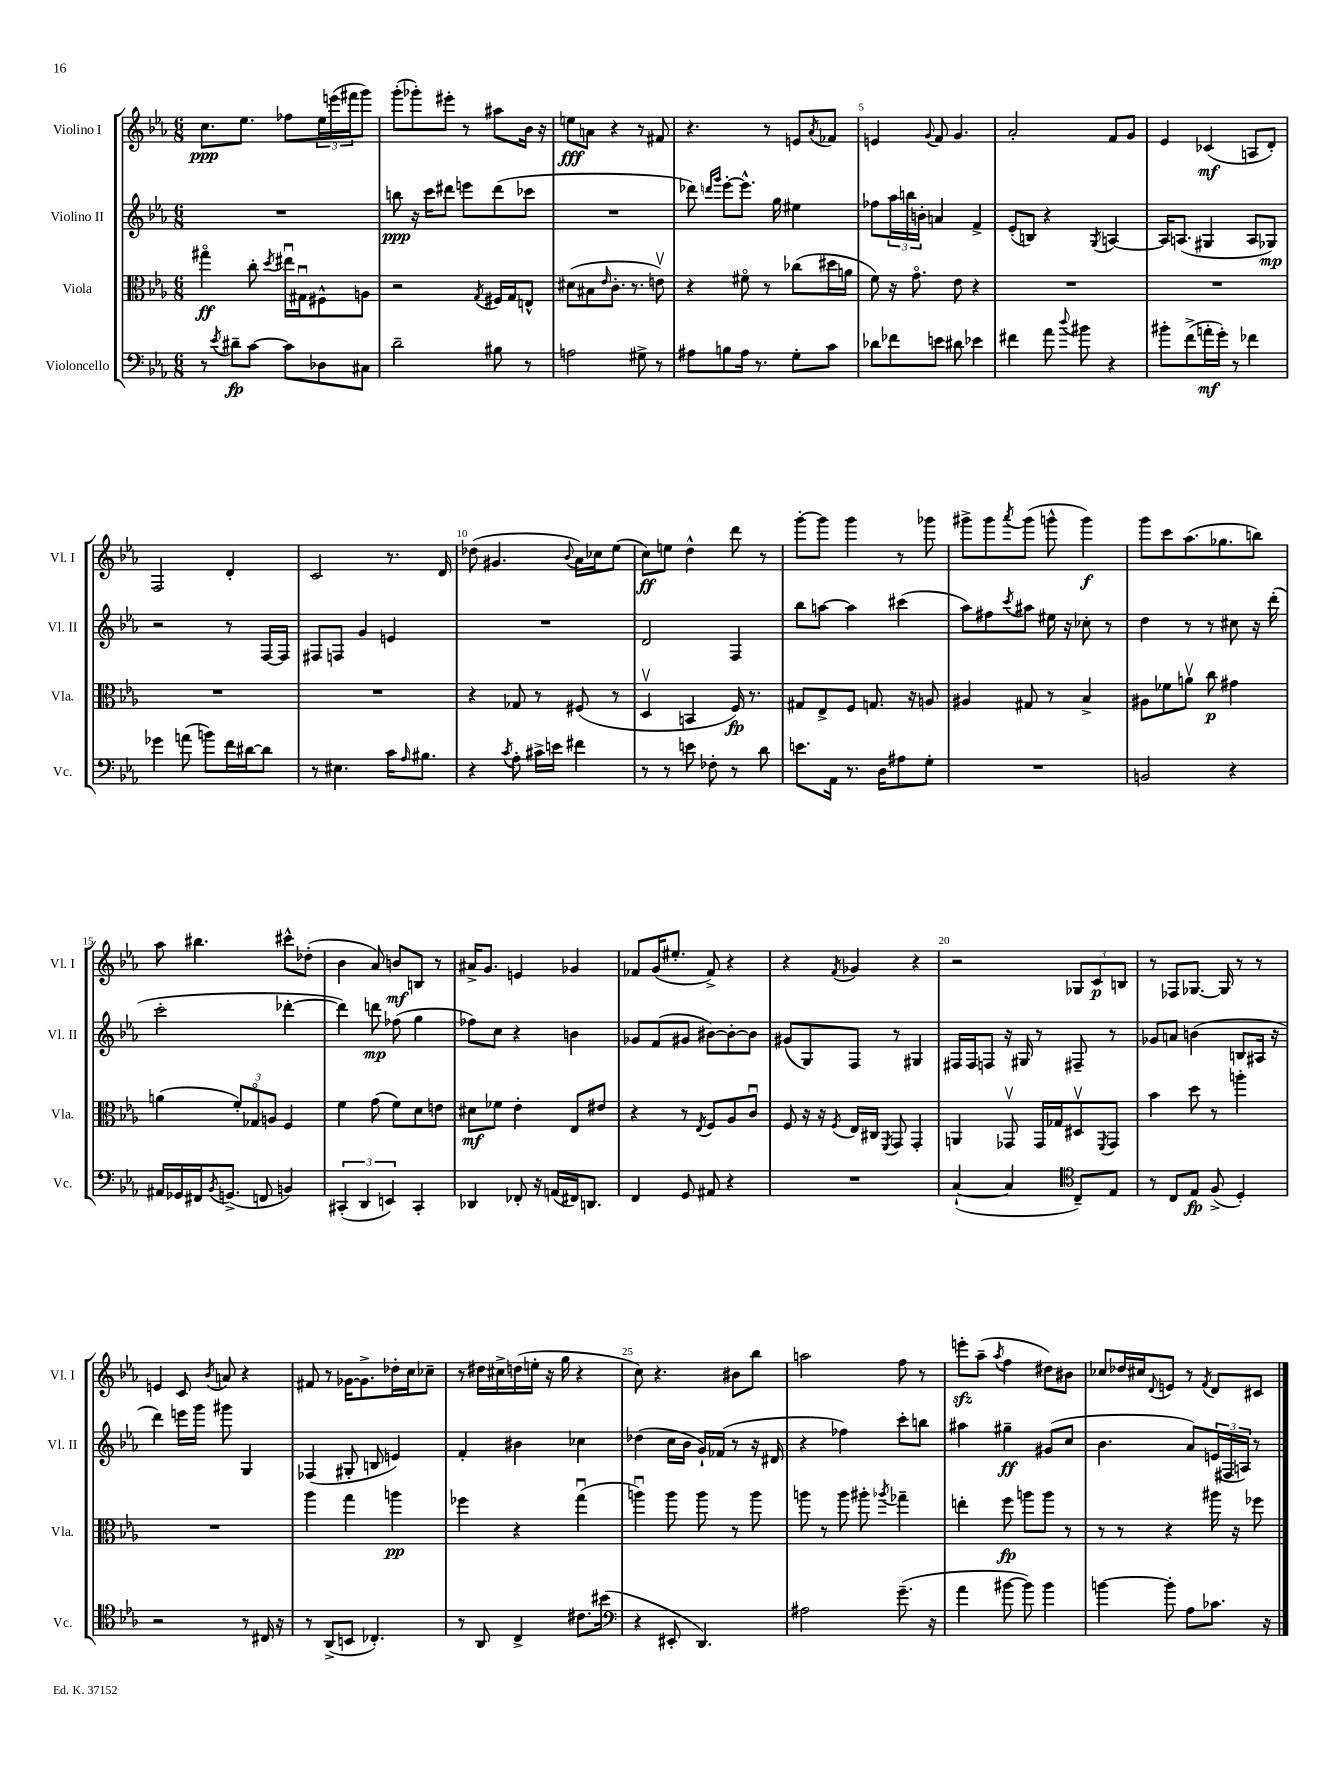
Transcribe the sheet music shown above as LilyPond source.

<<
\new StaffGroup <<
\new Staff = "s0" \with { instrumentName = "Violino I" shortInstrumentName = "Vl. I" } {
    \clef treble \key ees \major \numericTimeSignature \time 6/8
    c''8.\ppp ees''8. fes''8 \tuplet 3/2 { ees''16 e'''16( fis'''16 } g'''8) |
    g'''8-.( ges'''8-.) eis'''8-. r8 ais''8 bes'16 r16 |
    e''8\fff a'8 r4 r8 fis'8 |
    r4. r8 e'8 \acciaccatura { aes'8 } fes'8 |
    e'4 \appoggiatura { g'8 } f'8 g'4. |
    aes'2-. f'8 g'8 |
    ees'4 ces'4\mf( a8 d'8-.) |
    f2 d'4-. |
    c'2 r8. d'16 |
    des''8( gis'4. \appoggiatura { bes'8 } aes'16) ces''16 ees''8( |
    c''8\ff) e''8 d''4-^ d'''8 r8 |
    g'''8~-. g'''8 g'''4 r8 ges'''8 |
    gis'''8-> gis'''8 \acciaccatura { aes'''8 } gis'''8( g'''8-^ g'''4\f) |
    g'''8 c'''8 aes''8.( ges''8. b''8) |
    aes''8 bis''4. cis'''8-^ des''8-.( |
    bes'4 aes'8) b'8\mf b8 r8 |
    ais'16-> g'8. e'4 ges'4 |
    fes'8 g'16( eis''8.-. fes'8->) r4 |
    r4 \acciaccatura { f'8 } ges'4 r4 |
    r2 \tuplet 3/2 { ges8 c'8\p b8 } |
    r8 fes8 ges8.~ ges16 r8 r8 |
    e'4 c'8 \acciaccatura { bes'8 } a'8 r4 |
    fis'8 r8 ges'16~ ges'8.-> des''16-. c''16 ces''8-- |
    r8 dis''16 cis''16-> d''16( e''16-. r16 g''16 r4 |
    c''8) r4. bis'8 bes''8 |
    a''2 f''8 r8 |
    e'''8-.\sfz aes''8--( \acciaccatura { aes''8 } f''4 dis''8) bis'8 |
    ces''8 des''16 cis''16 \appoggiatura { d'8 } e'8 r8 \acciaccatura { f'8 } d'8 cis'8 \bar "|." |
}
\new Staff = "s1" \with { instrumentName = "Violino II" shortInstrumentName = "Vl. II" } {
    \clef treble \key ees \major \numericTimeSignature \time 6/8
    R2. |
    b''8\ppp r16 c'''16 dis'''8 e'''8 dis'''8( ces'''8 |
    R2. |
    des'''8) \grace { d'''16 g'''16 } ees'''8~-. ees'''8.-^ g''16 eis''4 |
    fes''8 \tuplet 3/2 { aes''16 b''16 b'16-. } a'4 f'4-> |
    ees'8-.( b8) r4 \acciaccatura { g8 } a4~ |
    a16 a8.( gis4 a8 ges8\mp) |
    r2 r8 f16~ f16 |
    fis8 f8 g'4 e'4 |
    R2. |
    d'2 f4 |
    bes''8 a''8~ a''4 cis'''4( |
    aes''8) fis''8 \acciaccatura { c'''8 } ais''8 eis''16 r16 ces''8-. r8 |
    d''4 r8 r8 cis''8 r16 d'''16-.( |
    c'''2-. des'''4~-. |
    des'''4) d'''8\mp fes''8( g''4 |
    fes''8) c''8 r4 b'4 |
    ges'8 f'8( gis'8 bis'8~) bis'8~-. bis'8 |
    gis'8( g8) f8 r8 gis4 |
    fis16 fis16 f8 r16 gis16 r8 fis8-- r8 |
    ges'8 a'8 b'4( b8 ais16 r16 |
    d'''4) e'''16 g'''16 gis'''8 g4 |
    fes4( gis8-. b8 e'4) |
    f'4-. bis'4 ces''4 |
    des''4( c''16 bes'16 g'16-!) fes'16( r8 r16 dis'16 |
    r4 fes''4) c'''8-. b''8 |
    ais''4 gis''4--\ff gis'8( c''8 |
    bes'4. aes'8) \tuplet 3/2 { e'16( fis16 a16) } r8 \bar "|." |
}
\new Staff = "s2" \with { instrumentName = "Viola" shortInstrumentName = "Vla." } {
    \clef alto \key ees \major \numericTimeSignature \time 6/8
    gis''4\flageolet\ff c''8-. \acciaccatura { d''8 } eis''16\downbow gis16\downbow fis8-^ a8 |
    r2 \acciaccatura { g8 } fis16 g16 e8-^ |
    dis'8( bis8 \grace { ees'16 } c'8.-. r8. e'8\upbow) |
    r4 fis'8\flageolet r8 ces''8( dis''16 a'16 |
    f'8) r16 g'8.\flageolet ees'8 r4 |
    R2. |
    R2. |
    R2. |
    R2. |
    r4 ges8 r8 fis8( r8 |
    d4\upbow b,4 f16\fp) r8. |
    gis8 ees8-> f8 g8. r16 a8 |
    ais4 gis8 r8 bes4-> |
    ais8 fes'8 a'8\upbow c''8\p gis'4 |
    a'4( \tuplet 3/2 { f'8-.) ges8\flageolet a8 } f4 |
    f'4 g'8( f'8) d'8 e'8 |
    dis'8\mf fes'8 ees'4-. ees8 eis'8 |
    r4 r8 \acciaccatura { ees8 } f8 aes8 c'8\downbow |
    f8 r16 r16 \acciaccatura { f8 } ees16 cis16 \acciaccatura { f,8 } g,8 g,4-. |
    a,4 ges,8\upbow ges,16 ges16 dis8\upbow \acciaccatura { f,8 } ges,8 |
    bes'4 d''8 r8 a''4-. |
    R2. |
    aes''4 g''4 a''4\pp |
    fes''4 r4 g''4\downbow( |
    a''4\downbow) a''8 a''8 r8 a''8 |
    a''8 r8 a''8 ais''8-. \acciaccatura { aes''8 } ges''4-- |
    e''4-. f''8\fp a''8 a''8 r8 |
    r8 r8 r4 ais''16 r16 fes''8 \bar "|." |
}
\new Staff = "s3" \with { instrumentName = "Violoncello" shortInstrumentName = "Vc." } {
    \clef bass \key ees \major \numericTimeSignature \time 6/8
    r8 \acciaccatura { ees'8 } dis'8--\fp c'8~ c'8 des8 cis8 |
    d'2-- bis8 r8 |
    a2 gis8-> r8 |
    ais8 b8 ais16 r8. g8-. c'8 |
    des'8 fes'8 e'8 dis'8 ees'4 |
    fis'4 aes'8 \appoggiatura { d''8 } bis'8 r4 |
    bis'8-. f'8->( a'16-.\mf g'16-.) r8 fes'4 |
    ges'4 a'8( b'8) f'16 dis'16~ dis'8 |
    r8 eis4. c'16 \grace { aes16 } bis8. |
    r4 \acciaccatura { c'8 } aes8-. cis'16-> e'16 fis'4 |
    r8 r8 e'8 fes8-. r8 d'8 |
    e'8. aes,16 r8. d16 ais8 g8-. |
    R2. |
    b,2 r4 |
    ais,16 ges,16 fis,16 \acciaccatura { bes,8 } g,8.->( f,8 b,4) |
    \tuplet 3/2 { cis,4-.( d,4 e,4) } cis,4-. |
    des,4 fes,8-. r16 a,16( fis,16) d,8. |
    f,4 g,8 ais,8 r4 |
    R2. |
    c4~-!( c4 \clef tenor c8--) ees8 |
    r8 c8 ees8\fp f8->( d4-.) |
    r2 r8 cis16 r16 |
    r8 aes,8->( b,8 ces4.-.) |
    r8 aes,8 c4-> cis'8. bis'16( |
    \clef bass r4 eis,8-. d,4.) |
    ais2 g'8.--( r16 |
    aes'4 bis'8~ bis'8) bis'4 |
    b'4~ b'8-. aes8 ces'8. r16 \bar "|." |
}
>>
>>
\layout { \context { \Score \override BarNumber.break-visibility = ##(#f #t #t) barNumberVisibility = #(every-nth-bar-number-visible 5) } }
